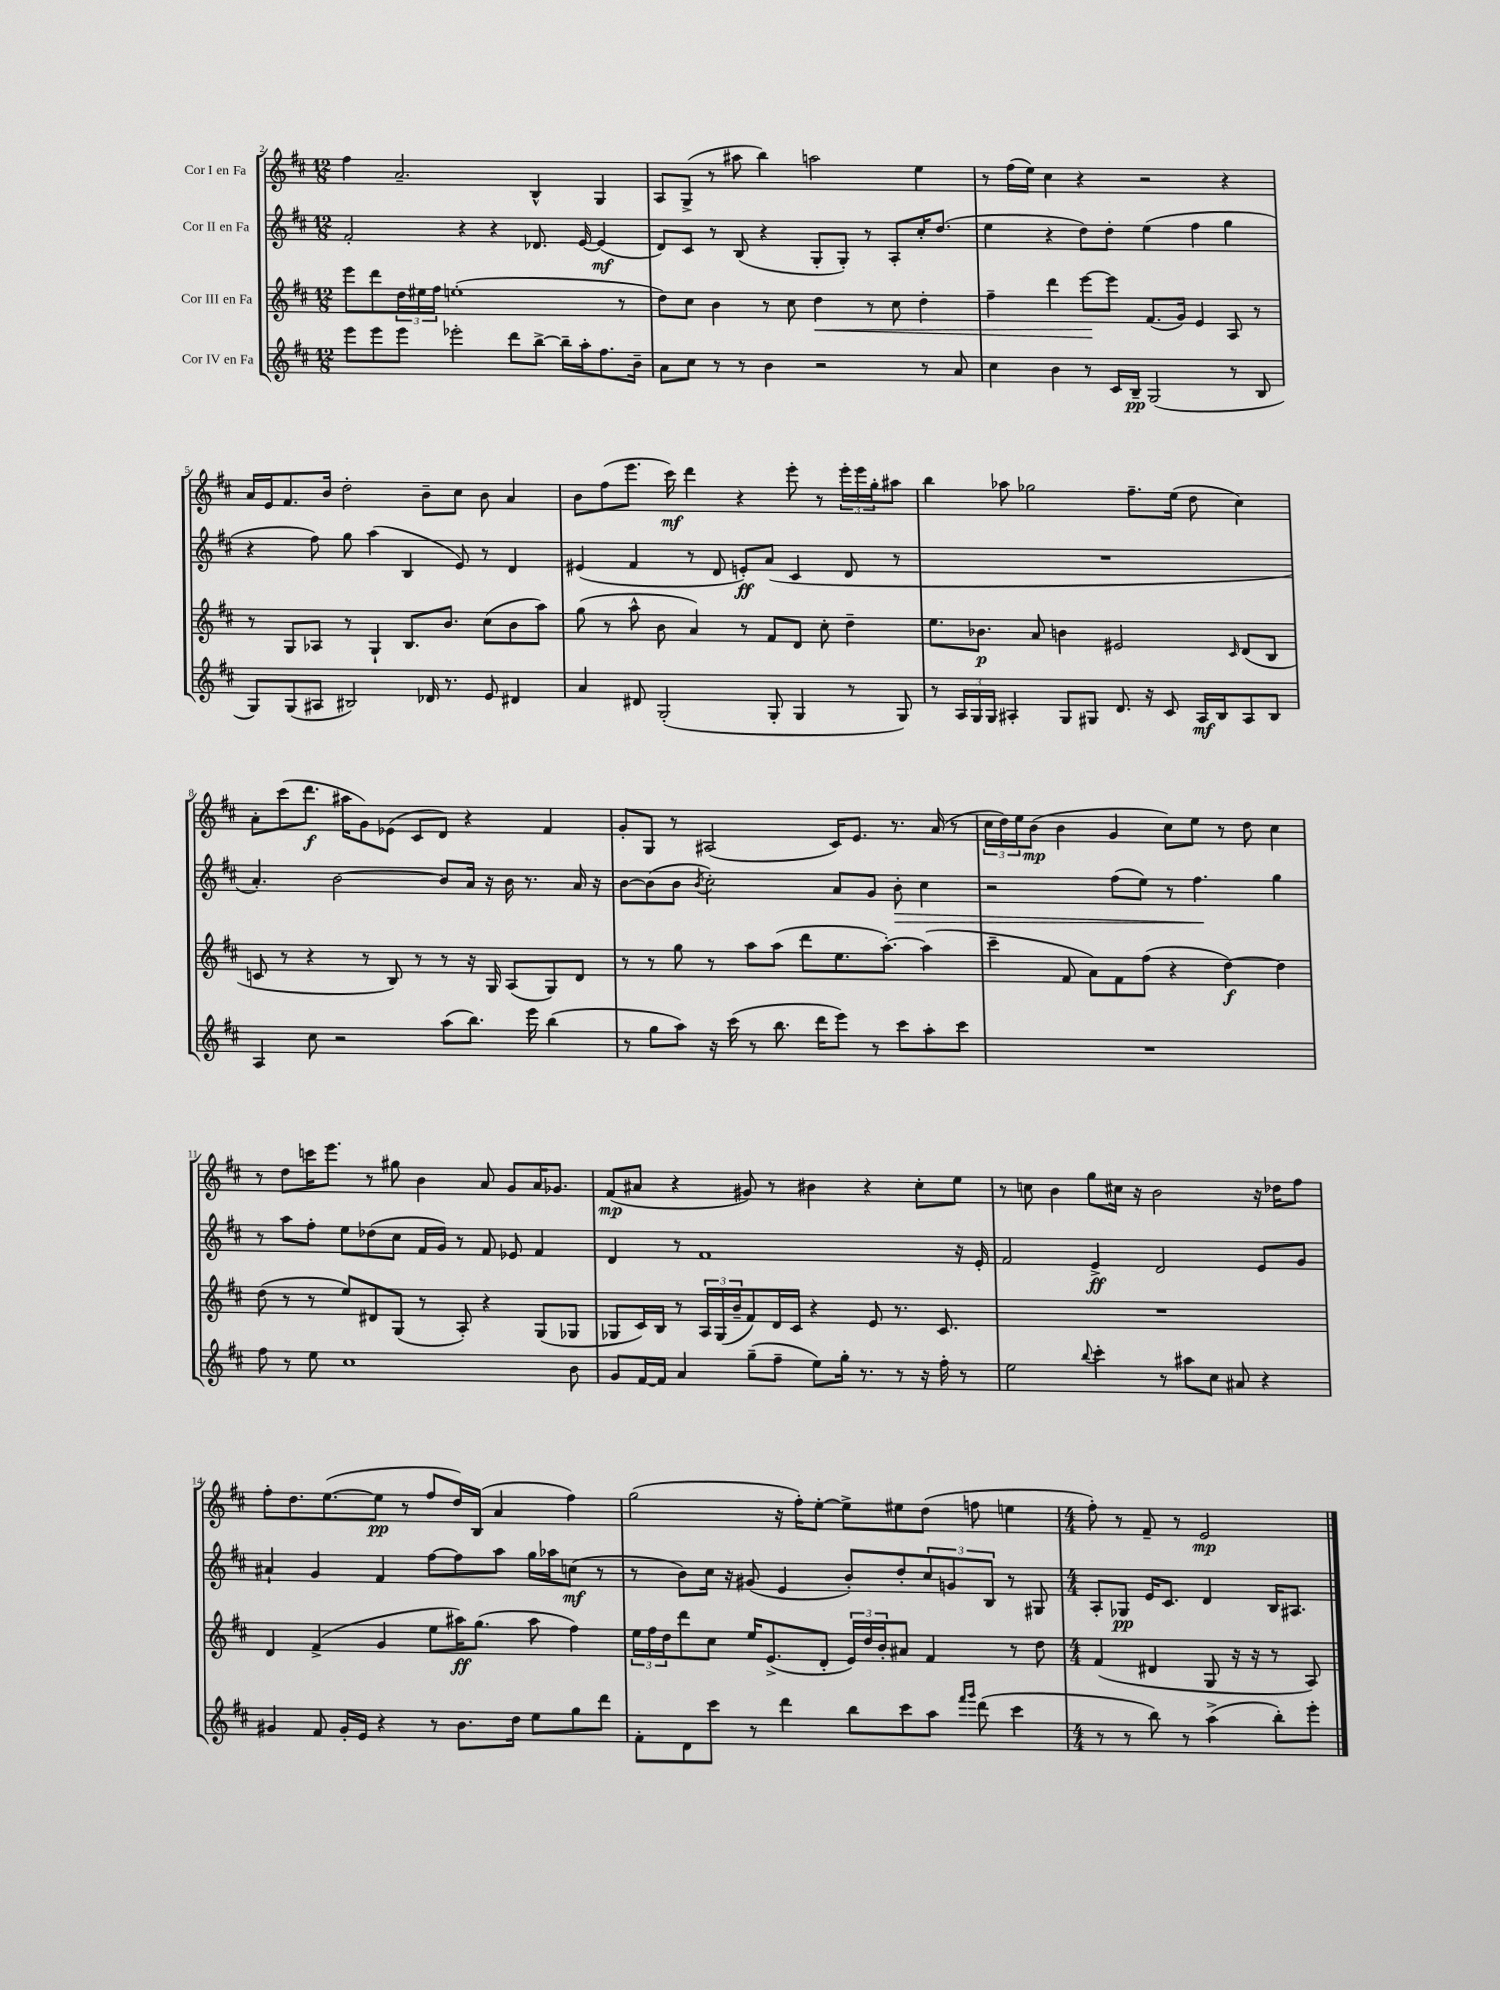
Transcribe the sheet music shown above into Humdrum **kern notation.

**kern	**kern	**kern	**kern
*staff4	*staff3	*staff2	*staff1
*clefG2	*clefG2	*clefG2	*clefG2
*k[f#c#]	*k[f#c#]	*k[f#c#]	*k[f#c#]
*M12/8	*M12/8	*M12/8	*M12/8
8eee\L	8eee\L	2f#'/	4ff#\
8eee\	8ddd\	.	.
8eee\J	24dd\L	.	2.a~/
.	24ee#\	.	.
.	24ff#\JJ	.	.
2eee-'\	(1ee'	.	.
.	.	4r	.
.	.	4r	.
8ddd\L	.	.	.
[8bb^\J	.	8.d-/	4B^^/
16bb~\]LL	.	.	.
16aa'\J	.	[16e/	.
8.ff#\	.	(4e/]	4G/
.	8r	.	.
16b~\Jk	.	.	.
=	=	=	=
8a\L	8dd\L)	8d/L)	8A/L
8cc#\J	8cc#\J	8c#/J	(8G^/J
8r	4b\	8r	8r
8r	.	(8B/	8aa#\
4b\	8r	4r	4bb\)
.	8cc#\	.	.
2r	4dd\	8G'/L	2aa\
.	.	8G'/J)	.
.	8r	8r	.
.	8cc#\	8A'/L	.
8r	4dd'\	16cc#'/K	4ee\
.	.	(8.dd/J	.
8a/	.	.	.
=	=	=	=
4cc#\	4ff#~\	4ee\	8r
.	.	.	(16ff#\LL
.	.	.	16ee\JJ)
4b\	4ddd\	4r	4cc#\
8r	[8eee\L	8dd\L)	4r
16c#/LL	8eee\]J	8dd'\J	.
16B~/JJ	.	.	.
(2G/	(8.f#/L	(4ee\	2r
.	16g/Jk)	.	.
.	4e/	4ff#\	.
8r	8A/	4gg\	4r
8B/	8r	.	.
=	=	=	=
8G/L)	8r	4r	16a/LL
.	.	.	16e/J
(8G/	8G/L	.	8.f#/
8A#/J	8A-/J	8ff#\)	.
.	.	.	16b/Jk
2B#/)	8r	8gg\	2dd'\
.	4G`/	(4aa\	.
.	8.B/L	4B/	.
16d-/	.	.	8b~\L
8.r	8.b/J	.	.
.	.	8e/)	8cc#\J
8e/	(8cc#\L	8r	8b\
4d#/	8b\	4d/	4a/
.	8aa\J)	.	.
=	=	=	=
4a/	(8gg\	(4e#/	8b\L
.	8r	.	(8ff#\
8d#/	8aa^^\	4f#/	8.eee\J
(2G'/	8b\	.	.
.	.	.	16ccc#\)
.	4a/)	8r	4ddd\
.	.	8d/	.
.	8r	8e'/L)	4r
8G'/	8f#/L	(8a/J	.
4G/	8d/J	4c#/	8eee'\
.	8cc#'\	.	8r
8r	4dd~\	8d/	24eee'\LL
.	.	.	24eee\
.	.	.	24gg'\J
8G/)	.	8r	8aa#\J
=	=	=	=
8r	8.ee\L	1.r	4bb\
24A/LL	.	.	.
24G/	.	.	.
.	8.b-\J	.	.
24G/JJ	.	.	.
4A#'/	.	.	8aa-\
.	8a/	.	2gg-\
8G/L	4b\	.	.
8G#/J	.	.	.
8.d/	2e#/	.	.
.	.	.	8.ff#~\L
16r	.	.	.
8c#/	.	.	.
.	.	.	(16ee\Jk
16A#/LL	.	.	8dd\
16B/J	.	.	.
.	16qqc#/	.	.
8A#/	(8d/L	.	4cc#\)
8B/J	8B/J	.	.
=	=	=	=
4A/	8c/	4.a'/)	8a'\L
.	8r	.	(8ccc#\
8cc#\	4r	.	8.ddd\J
2r	.	[2b\	.
.	.	.	16aa#\LK
.	8r	.	8g\)
.	8B/)	.	(8e-\J
.	8r	.	8c#/L
(8aa\L	8r	8b/]L	8d/J)
8.bb\J)	16r	16a/Jk	4r
.	16G/	16r	.
.	(8A/L	16b\	.
16eee\	.	8.r	.
(4bb\	8G/)	.	4f#/
.	8d/J	16a/	.
.	.	16r	.
=	=	=	=
8r	8r	[8b\L	8g'/L
8gg\L	8r	(8b\]	8G/J
8aa\J)	8gg\	8b\J	8r
.	.	8qb/	.
16r	8r	2cc#'\)	(2A#/
(16ccc#\	.	.	.
8r	8aa\L	.	.
8.bb\	(8aa\J	.	.
.	8ddd\L	.	.
16ddd\LK	.	.	.
8eee\J)	8.ee\	8a/L	16c#/LK)
.	.	.	8.e/J
8r	.	8g/J	.
.	[8.aa'\J)	.	.
8ccc#\L	.	8b'\	8.r
8aa'\	(4aa\]	4cc#\	.
.	.	.	(16a/
8ccc#\J	.	.	8r
=	=	=	=
1.r	4ccc#~\	2r	24cc#\LL
.	.	.	24dd\)
.	.	.	24ee\J
.	.	.	(8b\J
.	8f#/	.	4b\
.	8a\L)	.	.
.	8f#\	(8ff#\L	4g/
.	(8ff#\J	8ee\J)	.
.	4r	8r	8cc#\L)
.	.	4.ff#\	8ee\J
.	[4dd\)	.	8r
.	.	.	8dd\
.	4dd\]	4gg\	4cc#\
=	=	=	=
8ff#\	(8dd\	8r	8r
8r	8r	8aa\L	8dd\L
8ee\	8r	8ff#'\J	16ccc\K
.	.	.	8.eee\J
1cc#	8ee/L)	8ee\L	.
.	8d#/	(8dd-\	8r
.	(8G/J	8cc#\J	8gg#\
.	8r	16f#/LL	4b\
.	.	16g/JJ)	.
.	8A'/)	8r	.
.	4r	8f#/	8a/
.	.	8e-/	8g/L
.	(8G/L	4f#/	16a/K
.	.	.	8.g-/J
8b\	8G-/J	.	.
=	=	=	=
8g/L	8G-/L	4d/	(8f#/L
[16f#/L	16c#/L)	.	8a#/J
16f#/]JJ	16B/JJ	.	.
4a/	8r	8r	4r
.	24A/LL	1f#	.
.	(24G-/	.	.
.	24b~/J	.	.
(8gg~\L	8f#/)	.	8g#/)
8ff#~\J	16d/L	.	8r
.	16c#/JJ	.	.
8ee\L)	4r	.	4b#\
16gg'\Jk	.	.	.
8.r	.	.	.
.	8e/	.	4r
8r	8.r	.	.
16r	.	.	8cc#'\L
16ff#'\	8.c#/	.	.
8r	.	16r	8ee\J
.	.	16e'/	.
=	=	=	=
2ee\	1.r	2f#/	8r
.	.	.	8cc\
.	.	.	4b\
8qqbb/	.	.	.
4ccc#'\	.	4e^/	8gg\L
.	.	.	16cc#\Jk
.	.	.	16r
8r	.	2d/	2b\
8aa#\L	.	.	.
8cc#\J	.	.	.
8a#/	.	.	.
4r	.	8e/L	16r
.	.	.	16dd-\LK
.	.	8g/J	8ff#\J
=	=	=	=
4g#/	4d/	4a#`/	8ff#'\L
.	.	.	8.dd\
8f#/	(4f#^/	4g/	.
.	.	.	([8.ee\
16g#'/LL	.	.	.
16e/JJ	.	.	.
4r	4g/	4f#/	8ee\]J
.	.	.	8r
8r	8ee\L	[8ff#\L	8ff#/L
8.b\L	16aa#\K)	8ff#\]	16dd/L)
.	(8.gg\J	.	(16B/JJ
.	.	8aa\J	4a/
16dd\Jk	.	.	.
8ee\L	8aa#\	16gg\LL	.
.	.	16aa-\J	.
8gg\	4ff#\)	(8cc\J	4ff#\)
8ddd\J	.	8r	.
=	=	=	=
8f#'\L	24ee\LL	8r	(2gg\
.	24ff#\	.	.
.	24dd\J	.	.
8d\	8ddd\	8b\L)	.
8ccc#\J	8cc#\J	16cc#\Jk	.
.	.	16r	.
8r	16ee/LK	(8g#/	.
.	(8.e^/	.	.
4ddd\	.	4e/	16r
.	.	.	16ff#'\LK)
.	8d'/J	.	[8ee'\J
8bb\L	24e/LL)	8b'/L)	8ee^\]L
.	24dd/	.	.
.	24b'/J	.	.
8ccc#\	8a#/J	8dd'/	8ee#\
8aa\J	4f#/	12cc#/	(8dd\J
.	.	12g/	.
16qqfff#/LL	.	.	.
16qqggg/JJ	.	.	.
(8ddd\	.	.	8ff\
.	.	12B/J	.
4ccc#\	8r	8r	4ee\
.	8dd\	8G#/	.
=	=	=	=
*M4/4	*M4/4	*M4/4	*M4/4
8r	(4f#/	8A'/L	8ff#'\)
8r	.	8G-/J	8r
8bb\)	4d#/	16e/LK	8f#~/
.	.	8.c#/J	.
8r	.	.	8r
(4aa^\	8G/	4d/	2e/
.	16r	.	.
.	16r	.	.
8bb'\L)	8r	16B/LK	.
.	.	8.A#/J	.
8eee'\J	8A/)	.	.
==	==	==	==
*-	*-	*-	*-
